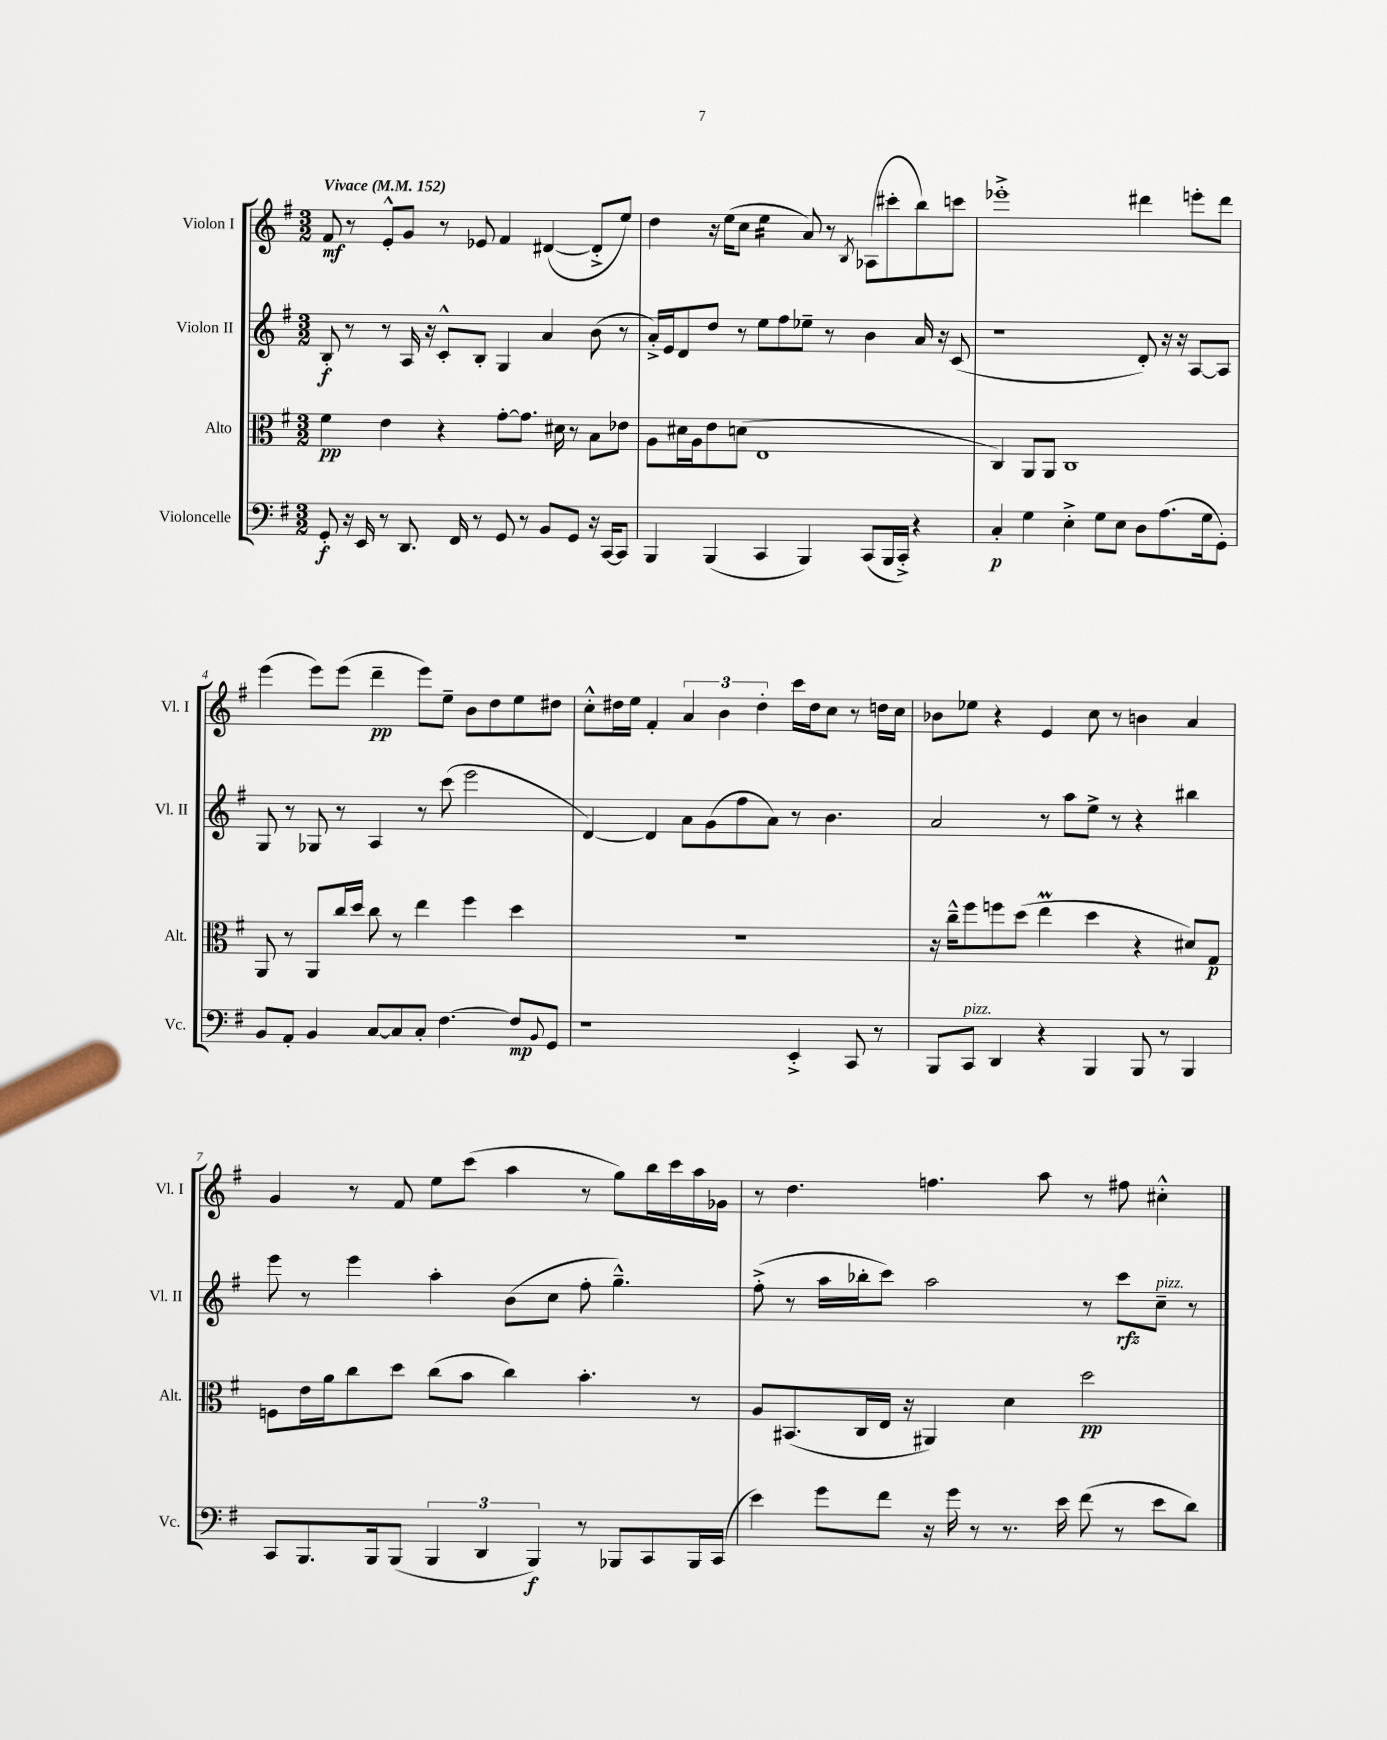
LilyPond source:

<<
\new StaffGroup <<
\new Staff = "s0" \with { instrumentName = "Violon I" shortInstrumentName = "Vl. I" } {
    \clef treble \key g \major \numericTimeSignature \time 3/2 \tempo "Vivace" 4 = 152
    fis'8\mf r8 e'8-.-^ g'8 r8 ees'8 fis'4 dis'4~( dis'8-.-> e''8) |
    d''4 r16 e''16( c''8 e''4:16 a'8) r8 \acciaccatura { b8 } aes8( cis'''8-. b''8) c'''8 |
    ees'''1-.-> dis'''4 e'''8-. dis'''8 |
    e'''4( e'''8) e'''8( d'''4--\pp e'''8) e''8-- b'8 d''8 e''8 dis''8 |
    c''8-.-^ dis''16 e''16 fis'4-. \tuplet 3/2 { a'4 b'4 dis''4-. } c'''16 dis''16 c''8 r8 d''16 c''16 |
    bes'8 ees''8 r4 e'4 c''8 r8 b'4 a'4 |
    g'4 r8 fis'8 e''8 c'''8( a''4 r8 g''8) b''16 c'''16 a''16 ges'16 |
    r8 d''4. f''4. a''8 r8 fis''8 cis''4-.-^ \bar "|." |
}
\new Staff = "s1" \with { instrumentName = "Violon II" shortInstrumentName = "Vl. II" } {
    \clef treble \key g \major \numericTimeSignature \time 3/2
    b8-.\f r8 r8 a16 r16 c'8-.-^ b8-. g4 a'4 b'8( r8 |
    a'16-.->) e'16 d'8 d''8 r8 e''8 fis''8 ees''8-- r8 b'4 a'16 r16 c'8( |
    r1 d'8-.) r16 r16 a8~ a8 |
    g8 r8 ges8 r8 a4 r8 c'''8( e'''2 |
    d'4~) d'4 a'8 g'8( fis''8 a'8) r8 b'4. |
    a'2 r8 a''8 e''8-> r8 r4 bis''4 |
    e'''8 r8 e'''4 a''4-. b'8( c''8 fis''8-. g''4.---^) |
    fis''8-.->( r8 a''16 bes''16-. c'''8) a''2 r8 c'''8\rfz c''8--^\markup { \italic "pizz." } r8 \bar "|." |
}
\new Staff = "s2" \with { instrumentName = "Alto" shortInstrumentName = "Alt." } {
    \clef alto \key g \major \numericTimeSignature \time 3/2
    fis'4\pp e'4 r4 g'8~-. g'8. dis'16 r8 b8 ees'8 |
    a8 dis'16 a16 e'8 d'8( e1 |
    c4) a,8 a,8 c1 |
    a,8 r8 a,8 c''16 d''16 c''8 r8 e''4 fis''4 d''4 |
    R1. |
    r16 c''16---^ fis''8 f''8 d''8( e''4\prall d''4 r4 dis'8) g8\p |
    f8 e'16 a'16 c''8 d''8 c''8( b'8 c''4) b'4.-. r8 |
    a8 bis,8.( c16 e16 r16 ais,4) d'4 d''2\pp \bar "|." |
}
\new Staff = "s3" \with { instrumentName = "Violoncelle" shortInstrumentName = "Vc." } {
    \clef bass \key g \major \numericTimeSignature \time 3/2
    g,8-.\f r16 e,16 r8 d,8. fis,16 r8 g,8 r8 b,8 g,8 r16 c,16~ c,8 |
    b,,4 b,,4( c,4 b,,4) c,8( b,,16 c,16-.->) r4 |
    c4-.\p g4 e4-.-> g8 e8 d8 a8.( g16 g,8-.) |
    b,8 a,8-. b,4 c8~ c8 c8-. fis4.~ fis8\mp \appoggiatura { b,8 } g,8 |
    r1 e,4-.-> c,8 r8 |
    b,,8 c,8^\markup { \italic "pizz." } d,4 r4 b,,4 b,,8 r8 b,,4 |
    c,8 b,,8. b,,16 b,,8( \tuplet 3/2 { b,,4 d,4 b,,4\f) } r8 bes,,8 c,8 bes,,16 c,16( |
    e'4) g'8 fis'8 r16 g'16 r8 r8. e'16 fis'8( r8 e'8 d'8) \bar "|." |
}
>>
>>
